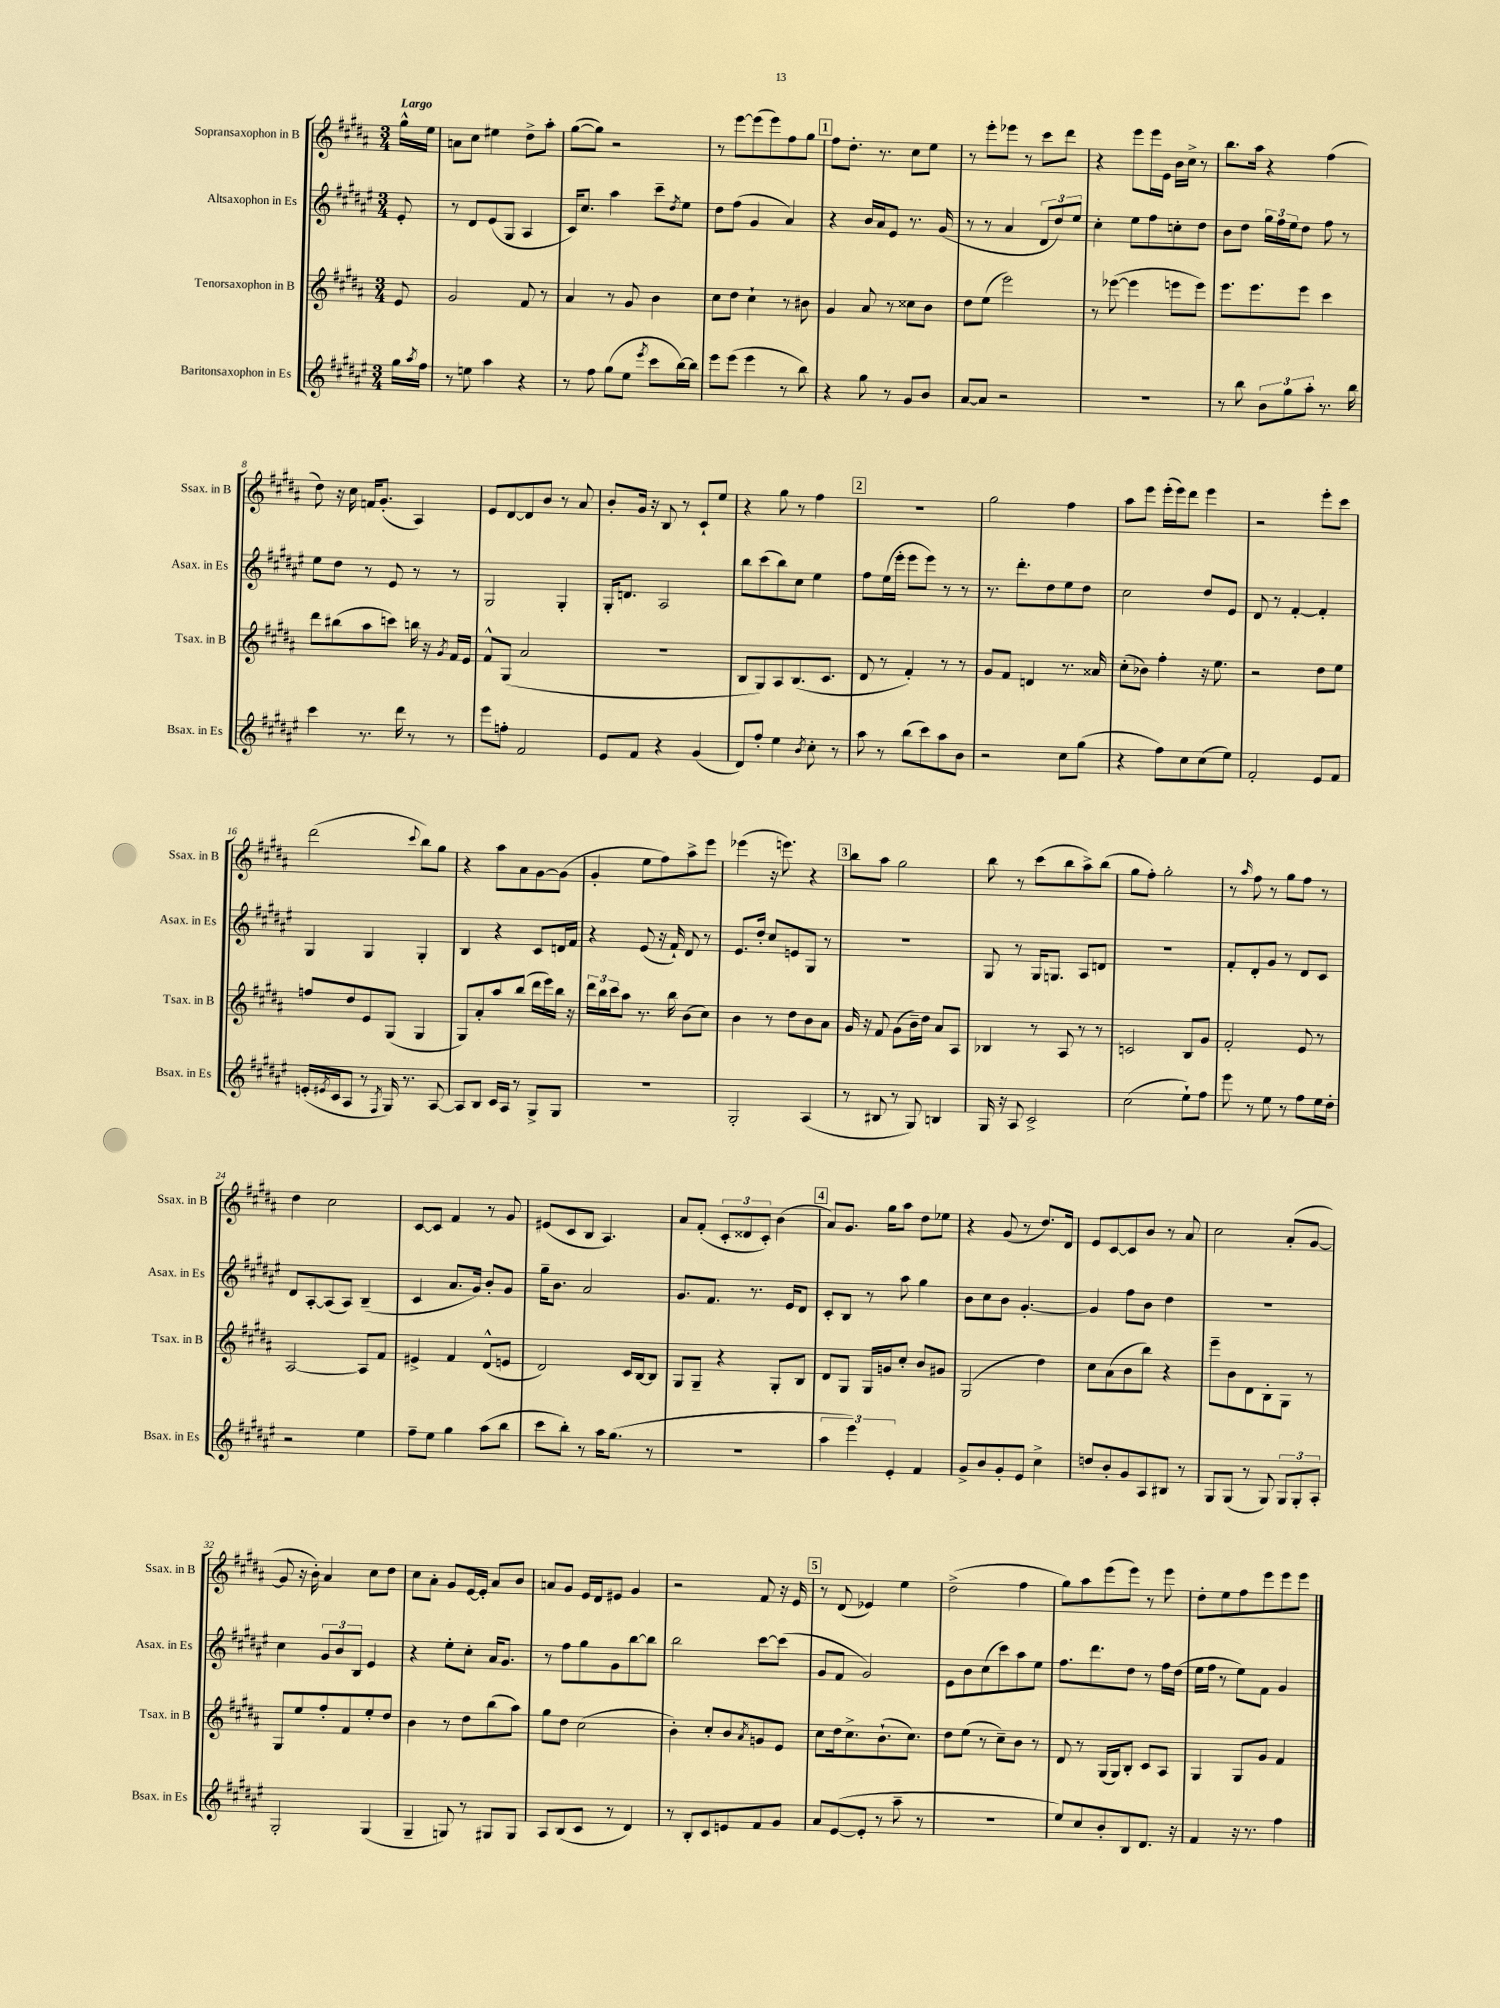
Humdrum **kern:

**kern	**kern	**kern	**kern
*part4	*part3	*part2	*part1
*staff4	*staff3	*staff2	*staff1
*I"Baritonsaxophon in Es	*I"Tenorsaxophon in B	*I"Altsaxophon in Es	*I"Sopransaxophon in B
*I'Bsax. in Es	*I'Tsax. in B	*I'Asax. in Es	*I'Ssax. in B
*clefG2	*clefG2	*clefG2	*clefG2
*k[f#c#g#d#a#e#]	*k[f#c#g#d#a#]	*k[f#c#g#d#a#e#]	*k[f#c#g#d#a#]
*M3/4	*M3/4	*M3/4	*M3/4
=	=	=	=
!	!	!	!LO:TX:a:B:t=Largo
16gg#\LL	8e/	8e#'/	16gg#^^\LL
8qaa#/	.	.	.
16ff#\JJ	.	.	16ee\JJ
=1	=1	=1	=1
8r	2g#/	8r	8an\L
8een\	.	8d#/L	8cc#\J
4aa#\	.	(8e#/	4ee#X\
.	.	8G#/J	.
4r	8f#/	4A#/	8dd#^\L
.	8r	.	8aa#'\J
=2	=2	=2	=2
8r	4a#/	16c#/KL)	([8gg#\L
.	.	8.cc#/J	.
8ff#\	.	.	8gg#\J])
(8gg#\L	8r	4aa#\	2r
8ee#\J	8g#/	.	.
8qeee#/	.	.	.
8ccc#\L	4b\	8ccc#~\L	.
.	.	8qdd#/	.
[16bb\L)	.	8ee#\J	.
16bb\JJ]	.	.	.
=3	=3	=3	=3
8eee#\L	8cc#\L	8dd#\L	8r
(8eee#\J	8dd#\J	(8ff#\J	[8eee\L
4eee#\	4cc#`\	4g#/	(8eee\]
.	.	.	8eee\)
8r	8r	4a#/)	8ff#\
8bb\)	8b#X\	.	8gg#\J
!!LO:REH:place=s1:t=1
=4	=4	=4	=4
4r	4g#/	4r	8ff#\L
.	.	.	8.dd#'\J
8gg#\	8a#/	16b/LL	.
.	.	16a#/J	8.r
8r	8r	8e#/J	.
8g#/L	8cc##X\L	8.r	8cc#\L
8b/J	8b\J	.	8ee\J
.	.	(16g#/	.
=5	=5	=5	=5
[8a#/L	8dd#\L	8r	8r
8a#/J]	(8ee\J	8r	8eee'\L
2r	2eee\)	4a#/	8eee-X\J
.	.	.	8r
.	.	12d#/L	8ccc#\L
.	.	12dd#/)	.
.	.	.	8ddd#\J
.	.	12ee#/J	.
=6	=6	=6	=6
2.r	8r	4cc#'\	4r
.	([8eee-X\	.	.
.	4eee-\]	8ee#\L	8eee\L
.	.	8ff#\	16eee\L
.	.	.	16e\JJ
.	8eeen\L	8ccn'\	16b\LL
.	.	.	16cc#^\JJ
.	8eee\J)	8dd#\J	8r
=7	=7	=7	=7
8r	8.eee\L	8b\L	8.bb\L
8bb\	.	8dd#\J	.
.	8.eee\	.	16aa#\Jk
12b\L	.	24gg#\LL	4r
.	.	24ff#\	.
12gg#\	.	24ee#\J	.
.	8eee\J	8dd#\J	.
12aa#'\J	.	.	.
8.r	4ccc#\	8ff#\	(4ff#\
.	.	8r	.
16bb\	.	.	.
!!LO:LB:g=z
=8	=8	=8	=8
4ccc#\	8ddd#\L	8ee#\L	8dd#\)
.	(8bb#X\	8dd#\J	16r
.	.	.	16cc#\
8.r	8aa#\	8r	16fn/KL
.	.	.	(8.g#'/J
.	8cccn\J)	8e#/	.
16ddd#\	.	.	.
8r	16bbn\	8r	4A#/)
.	16r	.	.
.	8qg#/	.	.
8r	16f#/LL	8r	.
.	16e/JJ	.	.
=9	=9	=9	=9
8eee#\L	8f#^^/L	2G#/	8e/L
8ffn'\J	(8G#/J	.	[8d#/
2f#/	2a#/	.	8d#/]
.	.	.	8b/J
.	.	4G#'/	8r
.	.	.	8a#/
=10	=10	=10	=10
8e#/L	2.r	16G#'/KL	8b'/L
.	.	8.dn/J	.
8f#/J	.	.	16g#/Jk
.	.	.	16r
4r	.	2A#/	8B/
.	.	.	8r
(4g#/	.	.	8c#`/L
.	.	.	8ee/J
=11	=11	=11	=11
8d#/L)	8B/L	8bb\L	4r
8ff#'/J	8G#/)	(8ccc#\	.
4ee#\	8A#/	8bb\)	8gg#\
.	(8.B/	8cc#\J	8r
8qb/	.	.	.
8cc#'\	.	4ee#\	4ff#\
.	8.c#/J	.	.
8r	.	.	.
!!LO:REH:place=s1:t=2
=12	=12	=12	=12
8aa#\	8d#/	8ff#\L	2.r
8r	8r	(16ee#\L	.
.	.	16eee#'\JJ	.
(8bb\L	4f#'/)	8eee#\L	.
8ccc#\)	.	8eee#\J)	.
8aa#\	8r	8r	.
8b\J	8r	8r	.
=13	=13	=13	=13
2r	8g#/L	8.r	2gg#\
.	8f#/J	.	.
.	.	8.ddd#'\L	.
.	4dn/	.	.
.	.	8dd#\	.
8cc#\L	8.r	8ee#\	4ff#\
(8gg#\J	.	8dd#\J	.
.	16a##X/	.	.
=14	=14	=14	=14
4r	(8cc#'\L	2cc#\	8aa#\L
.	8b-X\J)	.	8eee\J
8ff#\L)	4ff#'\	.	(16eee'\LL
.	.	.	16eee\J)
8cc#\	.	.	8ddd#\J
(8cc#\	16r	8dd#/L	4eee\
.	8.ee\	.	.
8ee#\J)	.	8e#/J	.
=15	=15	=15	=15
2f#'/	2r	8d#/	2r
.	.	8r	.
.	.	[4f#'/	.
8e#/L	8dd#\L	4f#'/]	8eee'\L
8f#/J	8ee\J	.	8ccc#\J
!!LO:LB:g=z
=16	=16	=16	=16
(16en'/LL	8ffn/L	4G#/	(2ddd#\
8qe#X/	.	.	.
16c#/J	.	.	.
8A#/J	8dd#/	.	.
8r	8e/	4G#/	.
8qF#/	.	.	.
16G#/)	(8G#/J	.	.
8.r	.	.	.
.	.	.	8qqccc#/
.	4G#/	4G#'/	8bb\L)
[8A#/	.	.	8gg#\J
=17	=17	=17	=17
8A#/L]	8G#/L)	4B/	4r
8B/J	8a#'/	.	.
16c#/LL	8aa#/	4r	8aa#\L
16A#/JJ	.	.	.
8r	(8bb/J	.	8a#\
8G#^/L	16ddd#\LL	8c#/L	[8g#\
.	16eee\)	.	.
8G#/J	16bb\JJ	16dn/L	(8g#\J]
.	16r	16f#/JJ	.
=18	=18	=18	=18
2.r	24ddd#\LL	4r	4g#'/
.	24bb\	.	.
.	24ccc#\J	.	.
.	8aa#\J	.	.
.	8.r	(8e#/	8ee\L
.	.	16r	8ff#\)
.	16bb\	16f#`/)	.
.	(8b\L	8d#/	8aa#^\
.	8cc#\J)	8r	8eee\J
=19	=19	=19	=19
2G#'/	4b\	8.e#/L	(4eee-X\
.	.	16dd#'/Jk	.
.	8r	8cc#/L	16r
.	.	.	8.eeen\)
.	8dd#\L	8en/	.
(4A#/	8b\	8G#/J	4r
.	8a#\J	8r	.
!!LO:REH:place=s1:t=3
=20	=20	=20	=20
8r	16g#/	2.r	8bb\L
.	16r	.	.
8B#X/	8f#/	.	8aa#\J
8r	(8g#\L	.	2gg#\
8G#/)	16b~\L)	.	.
.	16dd#\JJ	.	.
4Bn/	8a#/L	.	.
.	8A#/J	.	.
=21	=21	=21	=21
16G#/	4B-X/	8G#/	8bb\
16r	.	.	.
8A#/	.	8r	8r
2c#^/	8r	16G#/KL	(8ccc#\L
.	.	8.Gn/J	.
.	8A#/	.	8bb\
.	8r	8A#/L	8aa#^\)
.	8r	8dn/J	(8bb\J
=22	=22	=22	=22
(2cc#\	2cn/	2.r	8gg#\L
.	.	.	8ff#'\J)
.	.	.	2gg#'\
8ee#`\L)	8B/L	.	.
8ff#\J	8g#/J	.	.
=23	=23	=23	=23
8eee#\	2f#'/	8f#'/L	8r
.	.	.	16qqaa#/
8r	.	8d#'/	8ff#\
8ee#\	.	8g#/J	8r
8r	.	8r	8gg#\L
8ff#\L	8e/	8d#/L	8ff#\J
16ee#\L	8r	8c#/J	8r
16dd#'\JJ	.	.	.
!!LO:LB:g=z
=24	=24	=24	=24
2r	[2A#/	8d#/L	4dd#\
.	.	[8A#'/	.
.	.	(8A#/]	2cc#\
.	.	8A#/J)	.
4ee#\	8A#/L]	(4B~/	.
.	8f#/J	.	.
=25	=25	=25	=25
8ff#~\L	4e#X^/	4c#/	[8c#/L
8ee#\J	.	.	8c#/J]
4gg#\	4f#/	8.a#/L	4f#/
.	.	16g#/Jk)	.
(8aa#\L	(8d#^^/L	8b'/L	8r
8bb\J	8en/J	8g#/J	8g#/
=26	=26	=26	=26
8ccc#\L	2d#/)	16gg#~\KL	(8e#X/L
.	.	8.b\J	.
8bb'\J)	.	.	8c#/
8r	.	2a#/	8B/J
16aa#\KL	.	.	4.A#/)
(8.gg#\J	.	.	.
.	16c#/LL	.	.
.	[16B/J	.	.
8r	8B/J]	.	.
=27	=27	=27	=27
2.r	8G#/L	8.g#/L	8a#/L
.	8G#~/J	.	(8f#'/J
.	.	8.f#/J	.
.	4r	.	12c#'/L
.	.	.	12d##X/
.	.	8.r	.
.	.	.	12c#'/J)
.	8G#'/L	.	(4b\
.	.	16e#/KL	.
.	8B/J	8d#/J	.
!!LO:REH:place=s1:t=4
=28	=28	=28	=28
6aa#\	8d#/L	8c#'/L	8a#/L)
.	8G#/J	8B/J	8.g#/J
6eee#\)	.	.	.
.	16G#/LL	8r	.
.	16gn/J	.	16gg#\KL
6e#'/	.	.	.
.	8cc#'/J	8aa#\	8aa#\J
4f#/	8b/L	4gg#\	8dd#\L
.	8g#X/J	.	8ee-X\J
=29	=29	=29	=29
8g#^/L	(2G#/	8b\L	4r
8b/	.	8cc#\	.
8g#'/	.	8b\J	(8g#/
8e#/J	.	[4.g#'/	8r
4cc#^\	4dd#\)	.	8.dd#/L)
.	.	.	16d#/Jk
=30	=30	=30	=30
8ddn/L	8cc#\L	4g#/]	8e/L
8b'/	(8a#\	.	[8c#/
8g#/	8b\	8ff#\L	8c#/]
8A#/	8bb\J)	8b\J	8b/J
8B#X/J	4r	4dd#\	8r
8r	.	.	8a#/
=31	=31	=31	=31
8G#/L	8eee~\L	2.r	2cc#\
(8G#/J	8b\	.	.
8r	8d#\	.	.
8G#/)	8B'\	.	.
12G#/L	8G#\J	.	(8a#'/L
12G#'/	.	.	.
.	8r	.	[8g#/J
12A#'/J	.	.	.
!!LO:LB:g=z
=32	=32	=32	=32
2G#'/	8G#/L	4cc#\	8g#/]
.	8ee/	.	16r
.	.	.	16b'\)
.	8ff#'/	12g#/L	4a#/
.	.	12b/	.
.	8f#/	.	.
.	.	12B/J	.
(4G#/	8ee'/	4e#/	8cc#\L
.	8dd#/J	.	8dd#\J
=33	=33	=33	=33
4G#~/	4b\	4r	8cc#\L
.	.	.	8a#'\J
8Gn/)	8r	8ee#'\L	8g#/L
8r	8dd#\L	8cc#'\J	[16e/L
.	.	.	16e'/JJ]
8G#X/L	(8bb\	16a#/KL	8a#/L
.	.	8.g#/J	.
8G#/J	8aa#\J)	.	8b/J
=34	=34	=34	=34
8A#/L	8gg#\L	8r	8an/L
(8B/	8dd#\J	8ff#\L	8g#/J
8c#/J	(2cc#\	8gg#\	16e/LL
.	.	.	16d#/J
8r	.	8g#\	8e#X/J
4d#/)	.	[8bb\	4g#/
.	.	8bb\J]	.
=35	=35	=35	=35
8r	4b'\)	2bb\	2r
8B'/L	.	.	.
8c#/	8cc#'/L	.	.
8en/	8b/	.	.
.	8qa#/	.	.
8f#/	8gn/	[8ccc#\L	8f#/
8g#/J	8e/J	(8ccc#\J]	16r
.	.	.	16e/
!!LO:REH:place=s1:t=5
=36	=36	=36	=36
8a#/L	8cc#\L	8g#/L	8r
([8e#/	16dd#\k	8f#/J	(8d#/
.	8.cc#^\	.	.
8e#'/J]	.	2g#/)	4e-X/)
8r	(8.b`\	.	.
8aa#~\	.	.	4ee\
.	8.cc#\J)	.	.
8r	.	.	.
=37	=37	=37	=37
2.r	8dd#\L	8e#\L	(2dd#^\
.	(8ee\J	8b\	.
.	8r	(8cc#\	.
.	8cc#~\L)	8ccc#\)	.
.	8b\J	8aa#\	4ff#\
.	8r	8ee#\J	.
=38	=38	=38	=38
8ee#/L)	8d#/	8.ff#\L	8gg#\L)
8cc#/	8r	.	8aa#\
.	.	8.ddd#\	.
8b'/	(16G#/LL	.	(8eee\
.	16G#/J)	.	.
8B/	8B'/J	8dd#\J	8eee\J)
8.d#/J	8c#/L	8r	8r
.	8A#/J	16ff#\LL	8eee\
16r	.	(16dd#\JJ	.
=39	=39	=39	=39
4f#/	4G#/	16ee#\LL	8dd#'\L
.	.	16ff#\JJ	.
.	.	8r	8ee\
16r	8G#/L	8ee#\L)	8ff#\
8.r	.	.	.
.	8g#/J	8f#\J	8eee\
4ff#\	4f#/	4g#/	8eee\
.	.	.	8eee\J
==	==	==	==
*-	*-	*-	*-
